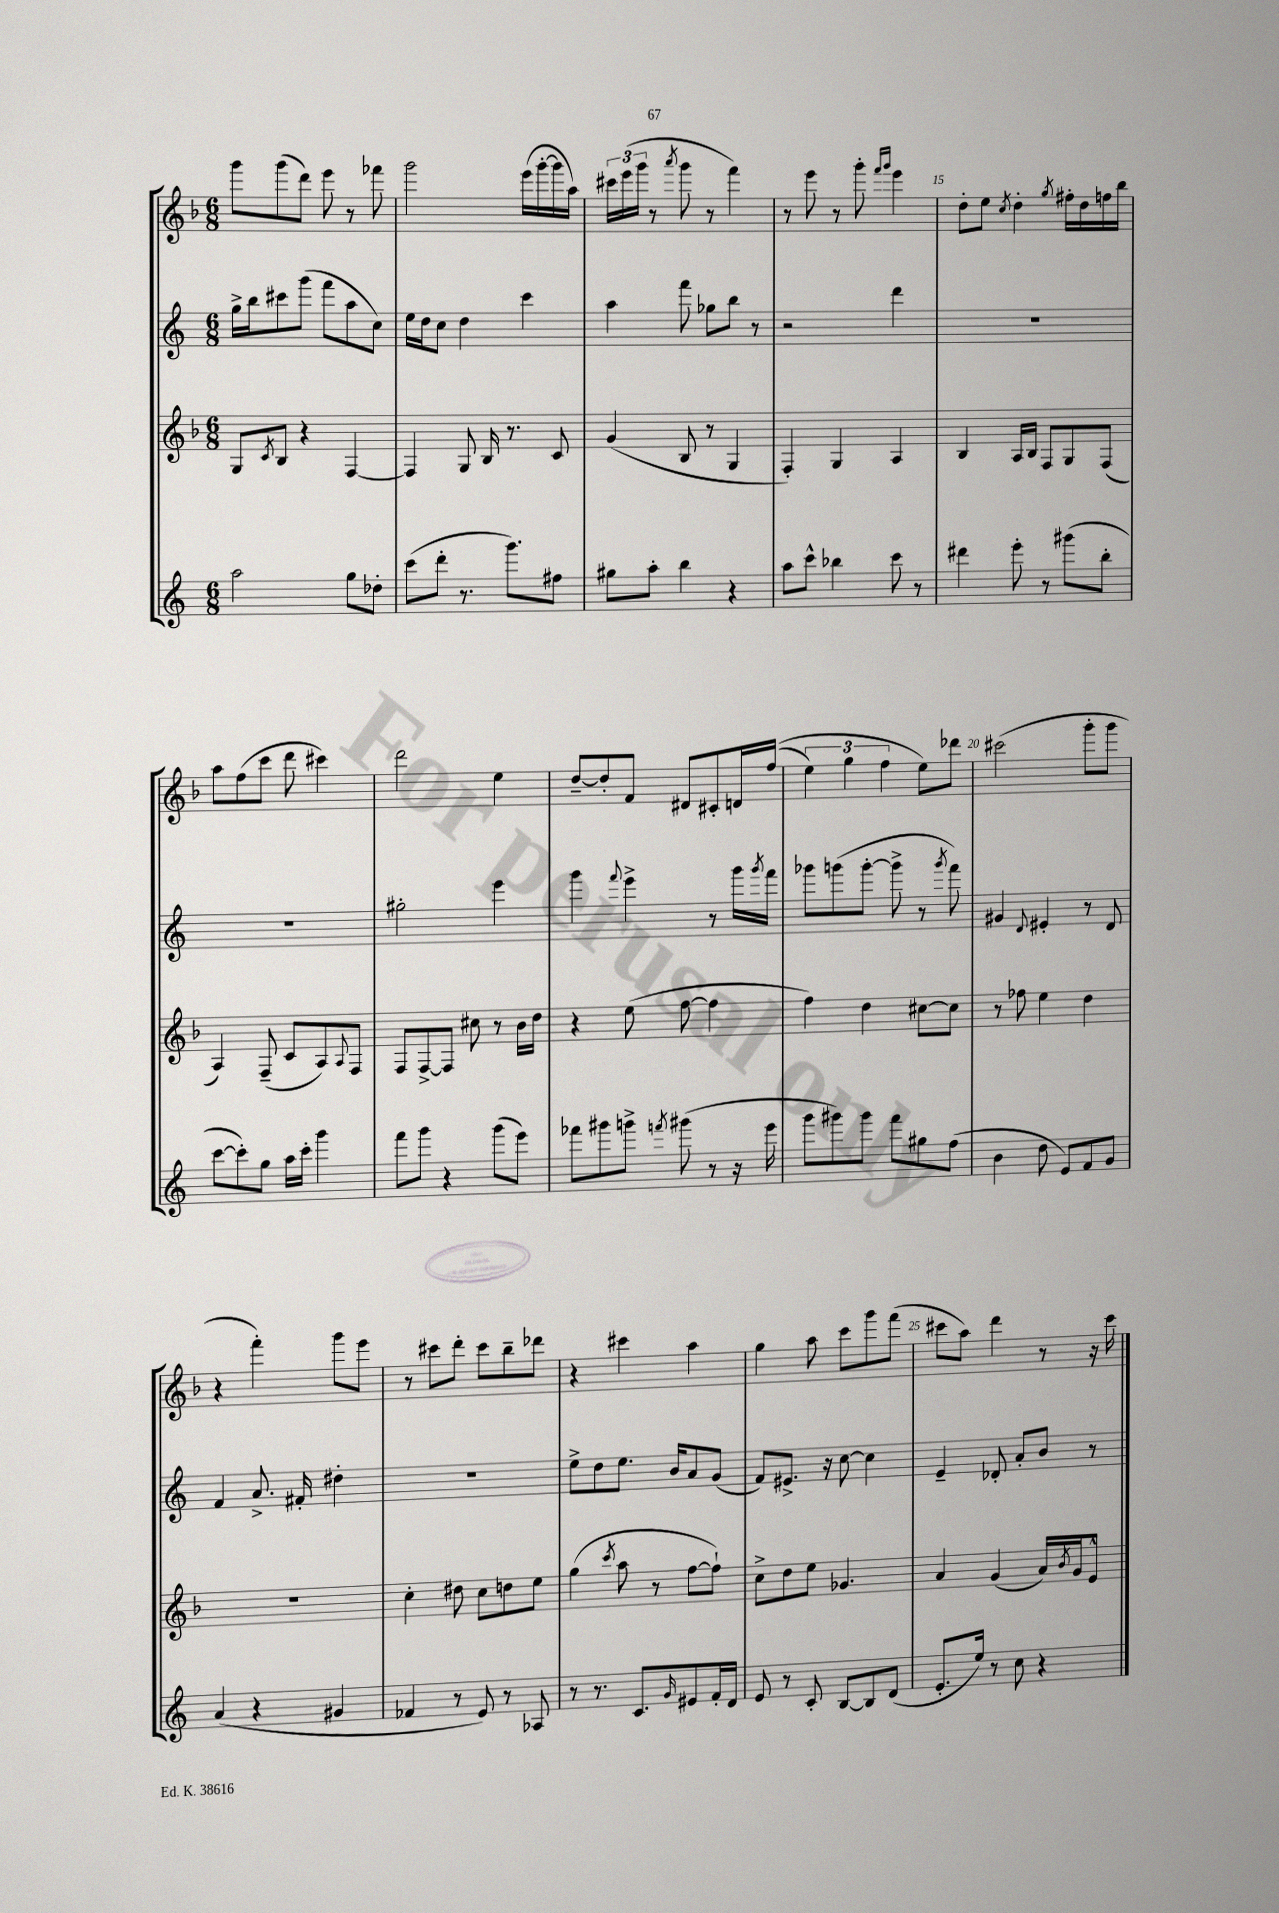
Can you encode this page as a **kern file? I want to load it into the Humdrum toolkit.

**kern	**kern	**kern	**kern
*part4	*part3	*part2	*part1
*staff4	*staff3	*staff2	*staff1
*clefG2	*clefG2	*clefG2	*clefG2
*k[]	*k[b-]	*k[]	*k[b-]
*M6/8	*M6/8	*M6/8	*M6/8
=11	=11	=11	=11
2aa\	8G/L	16gg^\LL	8ggg\L
.	.	16bb\J	.
.	8qc/	.	.
.	8B-/J	8ccc#X\	(8ggg\
.	4r	(8ggg\J	8ddd\J)
.	.	8fff\L	8eee\
8gg\L	[4F/	8aa\	8r
8dd-X'\J	.	8cc\J)	8fff-X\
=12	=12	=12	=12
(8ccc\L	4F/]	16ee\LL	2ggg\
.	.	16dd\J	.
8ddd'\J	.	8cc\J	.
8.r	8G/	4dd\	.
.	16B-/	.	.
8.ggg\L)	8.r	.	.
.	.	4ccc\	(16eee\LL
.	.	.	[16ggg'\
8ff#X\J	8c/	.	16ggg\]
.	.	.	16aa\JJ)
=13	=13	=13	=13
8gg#X\L	(4g/	4aa\	24ccc#X\LL
.	.	.	(24eee\
.	.	.	24ggg\JJ
8aa'\J	.	.	8r
.	.	.	8qaaa/
4bb\	8B-/	8fff\	8ggg\
.	8r	8gg-X\L	8r
4r	4G/	8bb\J	4fff\)
.	.	8r	.
=14	=14	=14	=14
8aa\L	4F'/)	2r	8r
8ccc^^\J	.	.	8eee\
4bb-X\	4G/	.	8r
.	.	.	8ggg'\
.	.	.	16qqfff/LL
.	.	.	16qqggg/JJ
8ccc\	4A/	4ddd\	4eee\
8r	.	.	.
=15	=15	=15	=15
4ddd#X\	4B-/	2.r	8dd'\L
.	.	.	8ee\J
.	.	.	8qcc/
8eee'\	16A/LL	.	4dd'\
.	16B-/JJ	.	.
8r	8F/L	.	.
.	.	.	8qgg/
(8ggg#X\L	8G/	.	16ff#X'\LL
.	.	.	16dd\
8bb'\J	(8F/J	.	16ffn\
.	.	.	16bb-\JJ
!!LO:LB:g=z
=16	=16	=16	=16
[8ccc\L	4A/)	2.r	8aa\L
8ccc'\])	.	.	(8ff\
8gg\J	(8F~/	.	8ccc\J
16aa\LL	8c/L	.	8ddd\
16ccc'\JJ	.	.	.
4ggg\	8A/)	.	4ccc#X\)
.	8qqA/	.	.
.	8F/J	.	.
=17	=17	=17	=17
8fff\L	8F/L	2gg#X'\	2ddd\
8ggg\J	[8F^/	.	.
4r	8F/J]	.	.
.	8cc#X\	.	.
(8ggg\L	8r	4eee\	4ee\
8eee\J)	16b-\LL	.	.
.	16dd\JJ	.	.
=18	=18	=18	=18
8fff-X\L	4r	4ggg\	[8dd~/L
8ggg#X\	.	.	8dd'/]
.	.	8qqfff/	.
8gggn^\J	(8ee\	4eee^\	8f/J
8qfffn/	.	.	.
(8ggg#X\	[8ff\	.	8d#X/L
8r	4ff\]	8r	8c#X'/
16r	.	16ggg\LL	16dn/L
.	.	8qggg/	.
16eee\	.	16fff\JJ	((16ff/JJ
=19	=19	=19	=19
8ggg\L	4ff\)	8ggg-X\L	6ee\)
8ggg#X\)	.	(8gggn\	.
.	.	.	6gg\
8ggg#\J	4dd\	[8ggg'\J	.
.	.	.	6ff\
8fff\L	.	8ggg^\]	.
8gg#X\	[8cc#X\L	8r	8ee\L)
.	.	8qggg/	.
(8ff\J	8cc#\J]	8fff\)	8ddd-X\J
=20	=20	=20	=20
4b\	8r	4g#X/	(2ccc#X\
.	8ff-X\	.	.
.	.	8qqd/	.
8dd\	4ee\	4e#X'/	.
8e/L)	.	.	.
8f/	4dd\	8r	8ggg'\L
8g/J	.	8d/	8ggg\J
!!LO:LB:g=z
=21	=21	=21	=21
(4a/	2.r	4f/	4r
4r	.	8.a^/	4fff'\)
.	.	16f#X'/	.
4g#X/	.	4dd#X'\	8ggg\L
.	.	.	8eee\J
=22	=22	=22	=22
4f-X/	4cc'\	2.r	8r
.	.	.	8ccc#X\L
8r	8dd#X\	.	8ddd'\J
8e/)	8cc\L	.	8ccc#\L
8r	8ddn\	.	8bb-~\
8A-X/	8ee\J	.	8ddd-X\J
=23	=23	=23	=23
8r	(4gg\	8ee^\L	4r
8.r	.	8dd\	.
.	8qccc/	.	.
.	8aa\	8.ee\J	4ccc#X\
8.c/L	.	.	.
.	8r	.	.
.	.	16b/KL	.
16qqg/	.	.	.
8e#X/	[8ff\L	8a/	4aa\
16f'/L	8ff`\J])	(8g/J	.
16d/JJ	.	.	.
=24	=24	=24	=24
8e/	8cc^\L	8f/L)	4gg\
8r	8dd\	8.e#X^/J	.
8c'/	8ee\J	.	8aa\
.	.	16r	.
[8B/L	4.g-X/	[8cc\	8ccc\L
8B/]	.	4cc\]	8ggg\
(8d/J	.	.	(8fff\J
=25	=25	=25	=25
8.e'/L	4a/	4e~/	8ccc#X\L
.	.	.	8aa\J)
16ee/Jk)	.	.	.
8r	(4g/	8d-X'/	4ddd\
8cc\	.	8a'/L	.
4r	16a/LL)	8b/J	8r
.	8qb-/	.	.
.	16g/J	.	.
.	8e^^/J	8r	16r
.	.	.	16ccc#\
==	==	==	==
*-	*-	*-	*-
